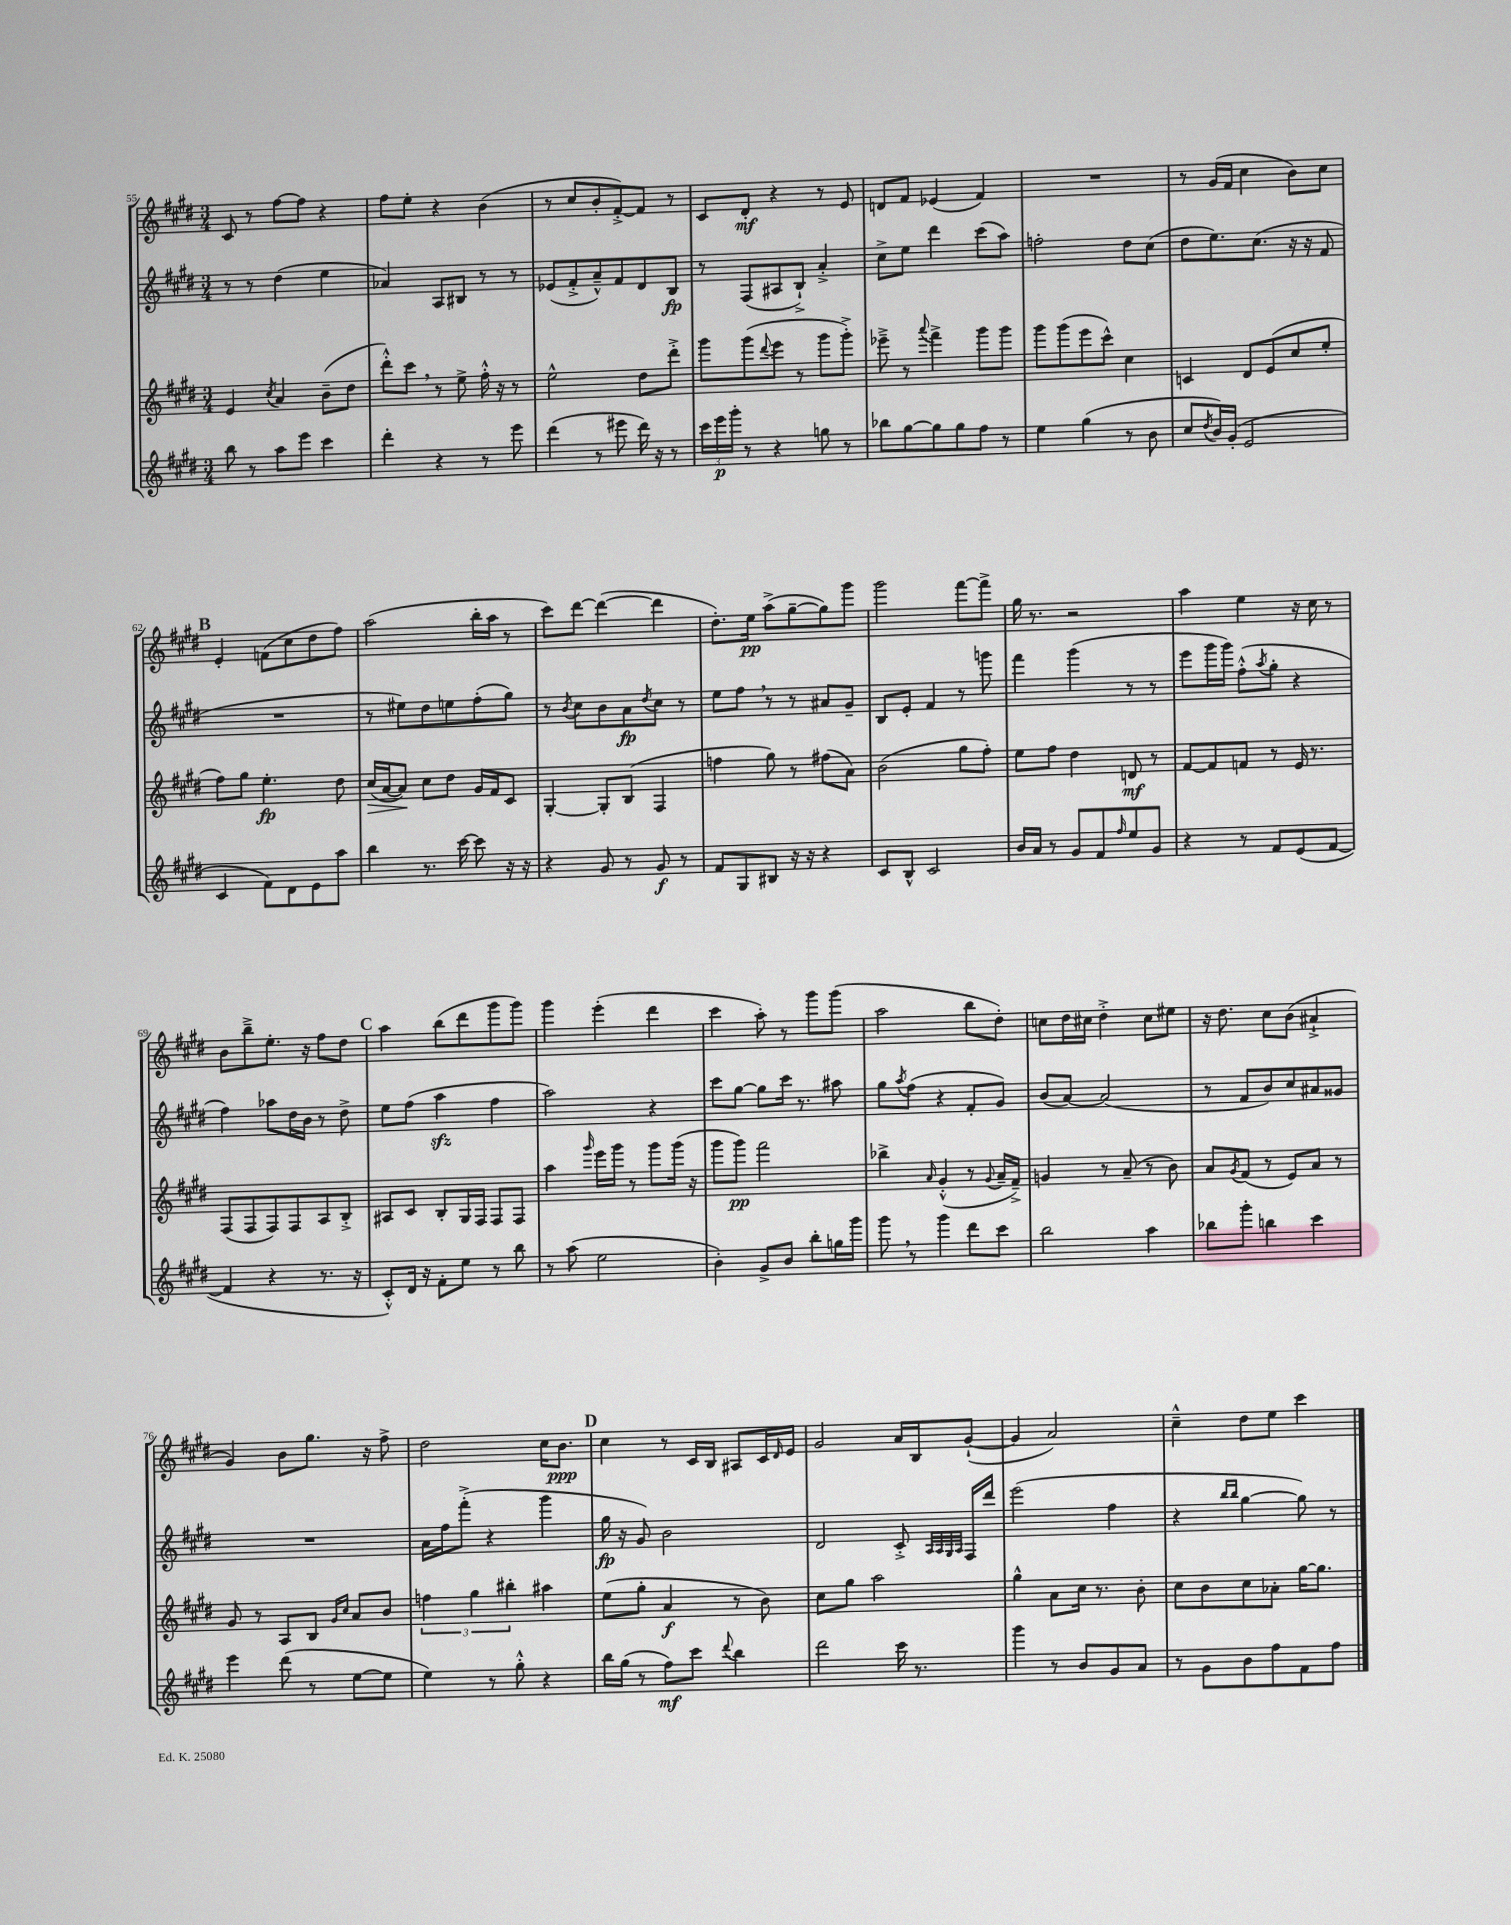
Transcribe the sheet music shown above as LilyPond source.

<<
\new StaffGroup <<
\new Staff = "s0" {
    \clef treble \key e \major \numericTimeSignature \time 3/4
    cis'8 r8 fis''8~ fis''8 r4 |
    fis''8 e''8-. r4 b'4( |
    r8 cis''8 b'8-. fis'8~-.->) fis'8 r8 |
    cis'8 dis'8-.\mf r4 r8 e'8 |
    d'8 fis'8 ees'4( fis'4) |
    R2. |
    r8 gis'16( fis'16 cis''4 b'8) cis''8 |
    \mark \markup { \bold "B" } e'4-. f'8( cis''8 dis''8 fis''8) |
    a''2( b''16-. a''16 r8 |
    cis'''8) dis'''8~ dis'''4~( dis'''4 |
    dis''8.-.) e''16\pp a''8->( gis''8~-- gis''8) gis'''8 |
    gis'''2 fis'''8~ fis'''8-> |
    gis''16 r8. r2 |
    a''4 e''4 r16 cis''16 r8 |
    b'8 b''8---> e''8.-. r16 fis''8 dis''8 |
    \mark \markup { \bold "C" } a''4 b''8( dis'''8 gis'''8 gis'''8) |
    gis'''4 e'''4-.( dis'''4 |
    cis'''4 a''8-.) r8 gis'''8 gis'''8( |
    a''2 b''8 dis''8-.) |
    c''8 dis''16 cis''16 dis''4-.-> cis''8 eis''8 |
    r16 dis''8. cis''8 b'8( ais'4-!-> |
    gis'4) b'8 gis''8. r16 fis''8-> |
    dis''2 cis''16 b'8.\ppp |
    \mark \markup { \bold "D" } cis''4 r8 cis'16 b16 ais8 cis'16 \grace { dis'16 } e'16 |
    gis'2 a'16 b16 gis'8~-!( |
    gis'4 a'2) |
    cis''4---^ dis''8 e''8 cis'''4 \bar "|." |
}
\new Staff = "s1" {
    \clef treble \key e \major \numericTimeSignature \time 3/4
    r8 r8 dis''4( e''4 |
    aes'4) a8 bis8 r8 r8 |
    ees'8( fis'8-.-> a'8---^) fis'8 dis'8 b8\fp |
    r8 fis8( ais8 b8-!->) a'4-.-> |
    cis''8-> e''8 dis'''4 cis'''8( a''8) |
    f''2-. dis''8 cis''8( |
    dis''8 e''8.) cis''8.( r16 r16 fis'8 |
    \mark \markup { \bold "B" } R2. |
    r8 eis''8) dis''8 e''8 fis''8-.( gis''8) |
    r8 \acciaccatura { b'8 } cis''8 b'8 a'8\fp \acciaccatura { dis''8 } cis''8 r8 |
    e''8 fis''8 \breathe r8 r8 ais'8 gis'8-- |
    b8 e'8-. fis'4 r8 g'''8 |
    fis'''4 gis'''4( r8 r8 |
    e'''8 gis'''16 gis'''16) fis''8-.-^( \acciaccatura { a''8 } gis''8-. r4 |
    fis''4) aes''8 dis''16 b'16 r8 dis''8-> |
    \mark \markup { \bold "C" } e''8 fis''8( a''4\sfz fis''4 |
    a''2) r4 |
    cis'''8 gis''8~ gis''8 cis'''16 r8. ais''8 |
    gis''8 \acciaccatura { a''8 } fis''8( r4 fis'8-. gis'8) |
    b'8( a'8~) a'2( |
    r8 fis'8 b'8) cis''8 ais'8 gisis'8 |
    R2. |
    a'16 fis''16 fis'''8-.->( r4 gis'''4 |
    \mark \markup { \bold "D" } gis''16\fp r16 gis'8) b'2 |
    dis'2 cis'8-.-> \grace { a32 a32 gis32 a32 } fis16 dis'''16 |
    e'''2( fis''4 |
    r4 \grace { b''16 b''16 } gis''4~ gis''8) r8 \bar "|." |
}
\new Staff = "s2" {
    \clef treble \key e \major \numericTimeSignature \time 3/4
    e'4 \acciaccatura { cis''8 } a'4 b'8--( dis''8 |
    dis'''8-.-^) cis'''8 \breathe r8 e''8-> fis''16-.-^ r16 r8 |
    e''2-^ dis''8 dis'''8-.-> |
    gis'''8 gis'''8( \appoggiatura { dis'''8 } e'''8 r8 gis'''8 gis'''8-.->) |
    ees'''8---> r8 \appoggiatura { a'''8 } fis'''4-> gis'''8 gis'''8 |
    gis'''8 gis'''8( e'''8 cis'''8-^) cis''4 |
    c'4 dis'8 e'8( cis''8 e''8-. |
    \mark \markup { \bold "B" } fis''8) gis''8 e''4.-.\fp dis''8 |
    cis''16\>( a'16~ a'8\!) cis''8 dis''8 gis'16 fis'16 cis'8 |
    gis4~-. gis8-. b8( fis4 |
    f''4 gis''8) r8 fis''8( a'8) |
    b'2( gis''8 fis''8-.) |
    e''8 fis''8 dis''4 d'8\mf r8 |
    fis'8~ fis'8 f'8 r8 e'16 r8. |
    fis8( fis8 fis8) fis8 a8 b8-.-> |
    \mark \markup { \bold "C" } ais8 cis'8 b8-. gis16 fis16 fis8 fis8 |
    a''4 \grace { gis'''16 } e'''16 gis'''16 r8 gis'''8 gis'''16( r16 |
    gis'''8 gis'''8\pp) fis'''2 |
    bes''4-> \grace { a'16 } gis'4-.-^( r8 \appoggiatura { gis'8 } a'16-- fis'16--->) |
    g'4 r8 a'8--( r8 b'8) |
    a'8 \acciaccatura { gis'8 } fis'8( r8 e'8) a'8 r8 |
    gis'8 r8 a8 b8 \grace { gis'16 cis''16 } a'8 b'8 |
    \tuplet 3/2 { f''4 gis''4 bis''4-. } ais''4 |
    \mark \markup { \bold "D" } e''8( gis''8-. a'4\f r8 b'8) |
    cis''8 gis''8 a''2 |
    gis''4-^ a'8 cis''16 r8. b'8-. |
    cis''8 b'8 cis''8 aes'8-. gis''16~ gis''8. \bar "|." |
}
\new Staff = "s3" {
    \clef treble \key e \major \numericTimeSignature \time 3/4
    b''8 r8 a''8 e'''8 cis'''4 |
    dis'''4-. r4 r8 e'''8 |
    dis'''4( r8 eis'''8 dis'''16) r16 r8 |
    \tuplet 3/2 { cis'''16 e'''16\p gis'''16-. } r8 r4 g''8 r8 |
    bes''8 gis''8~ gis''8 gis''8 fis''8 r8 |
    e''4 gis''4( r8 b'8 |
    cis''8 \acciaccatura { dis''8 } b'16) gis'16-.( e'2 |
    \mark \markup { \bold "B" } cis'4 fis'8) dis'8 e'8 a''8 |
    b''4 r8. cis'''16~ cis'''8 r16 r16 |
    r4 gis'8 r8 gis'8\f r8 |
    fis'8 gis8 bis8 r16 r16 r4 |
    cis'8 b8-^ cis'2 |
    b'16 a'16 r8 gis'8 fis'8 \grace { fis''16 } e''8 gis'8 |
    r4 r8 fis'8 e'8( fis'8~ |
    fis'4 r4 r8. r16 |
    \mark \markup { \bold "C" } cis'8-.-^) dis'16 r16 fis'8-. e''8 r8 b''8 |
    r8 a''8( e''2 |
    b'4-.) gis'8-> b'8 b''8-. g''16 gis'''16 |
    gis'''8 \breathe r8 gis'''4 dis'''8 cis'''8 |
    b''2 a''4 |
    bes''8 gis'''8-. b''4 cis'''4 |
    e'''4 dis'''8( r8 e''8~ e''8 |
    e''4) r8 gis''8-.-^ r4 |
    \mark \markup { \bold "D" } b''16 gis''16( r8 fis''8\mf) cis'''8 \appoggiatura { dis'''8 } b''4 |
    dis'''2 cis'''16 r8. |
    gis'''4 r8 b'8 gis'8 a'8 |
    r8 gis'8 b'8 fis''8 fis'8 fis''8 \bar "|." |
}
>>
>>
\layout { \context { \Score currentBarNumber = #55 } }
